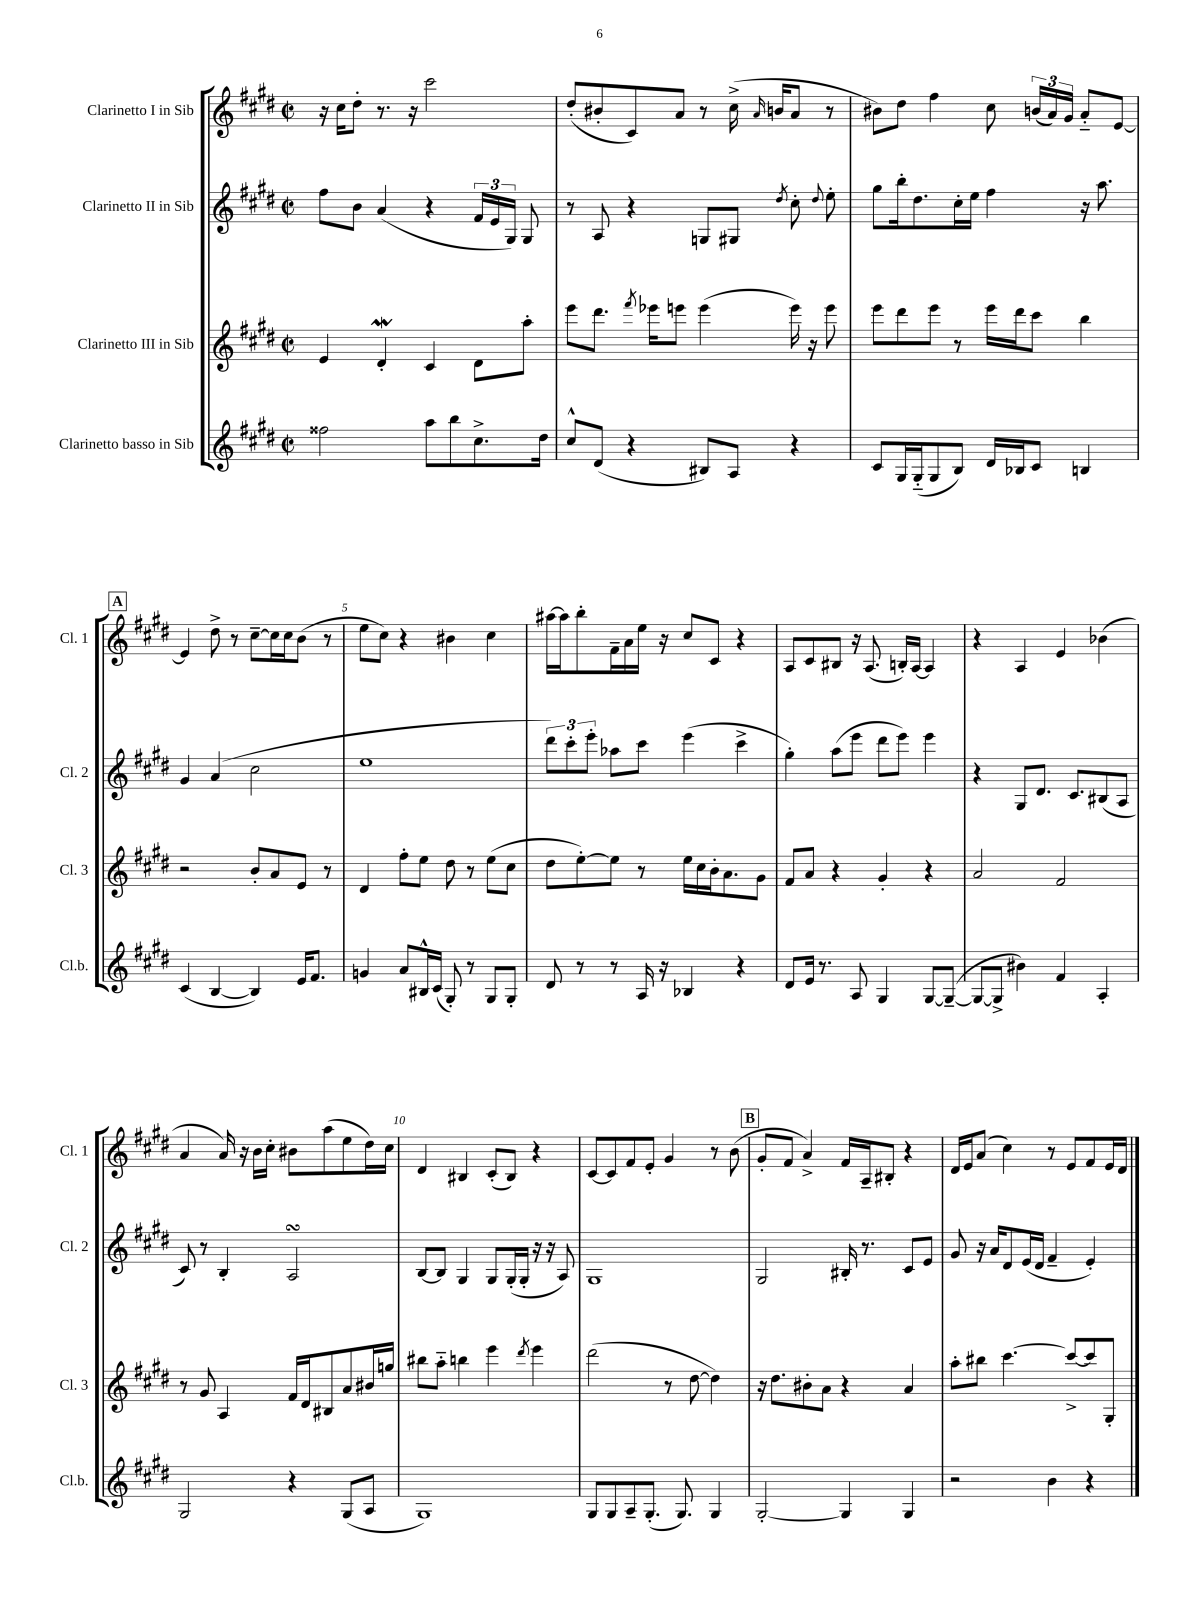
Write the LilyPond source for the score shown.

<<
\new StaffGroup <<
\new Staff = "s0" \with { instrumentName = "Clarinetto I in Sib" shortInstrumentName = "Cl. 1" } {
    \clef treble \key e \major \defaultTimeSignature \time 2/2
    \autoBeamOff r16 cis''16[ dis''8]-. r8. r16 cis'''2 |
    dis''8[-.( bis'8-. cis'8) a'8] r8 cis''16->( \grace { a'16 } b'16[ a'8] r8 |
    bis'8[) dis''8] fis''4 cis''8 \tuplet 3/2 { b'16[( a'16) gis'16] } a'8[-_ e'8]~ |
    \mark \markup { \box "A" } e'4 dis''8-> r8 cis''8[~-- cis''16 cis''16 b'8]( r8 |
    e''8[ cis''8]) r4 bis'4 cis''4 |
    ais''16[~ ais''16 b''8-. fis'16-- a'16 e''16] r16 cis''8[ cis'8] r4 |
    a8[ cis'8 bis8] r16 a8.( b16[-.) a16]~ a4 |
    r4 a4 e'4 bes'4( |
    a'4 a'16) r16 b'16[ cis''16]-. bis'8[ a''8( e''8 dis''16) cis''16] |
    dis'4 bis4 cis'8[-.( bis8]) r4 |
    cis'8[~ cis'8 fis'8 e'8]-. gis'4 r8 b'8( |
    \mark \markup { \box "B" } gis'8[-. fis'8] a'4->) fis'16[ a16-- bis8]-. r4 |
    dis'16[ e'16 a'8]( cis''4) r8 e'8[ fis'8 e'16 dis'16] \bar "|." |
}
\new Staff = "s1" \with { instrumentName = "Clarinetto II in Sib" shortInstrumentName = "Cl. 2" } {
    \clef treble \key e \major \defaultTimeSignature \time 2/2
    \autoBeamOff fis''8[ b'8] a'4( r4 \tuplet 3/2 { fis'16[ e'16 gis16]) } gis8 |
    r8 a8 r4 g8[ gis8] \acciaccatura { dis''8 } cis''8-. \appoggiatura { dis''8 } e''8-. |
    gis''8[ b''16-. dis''8. cis''16-. e''16] fis''4 r16 a''8. |
    \mark \markup { \box "A" } gis'4 a'4( cis''2 |
    e''1 |
    \tuplet 3/2 { dis'''8[) cis'''8-. e'''8]-. } aes''8[ cis'''8] e'''4( cis'''4-> |
    gis''4-.) a''8[( e'''8] dis'''8[ e'''8]) e'''4 |
    r4 gis8[ dis'8.] cis'8.[ bis8( a8] |
    cis'8) r8 b4-. a2\turn |
    b8[~ b8] gis4 gis8[ gis16-.( gis16]-. r16 r16 a8) |
    gis1 |
    \mark \markup { \box "B" } gis2 bis16-. r8. cis'8[ e'8] |
    gis'8 r16 a'16[ dis'8 e'16( dis'16] fis'4-- e'4-.) \bar "|." |
}
\new Staff = "s2" \with { instrumentName = "Clarinetto III in Sib" shortInstrumentName = "Cl. 3" } {
    \clef treble \key e \major \defaultTimeSignature \time 2/2
    \autoBeamOff e'4 dis'4-.\mordent cis'4 dis'8[ a''8]-. |
    e'''8[ dis'''8.] \acciaccatura { fis'''8 } ees'''16[ e'''8] e'''4( e'''16) r16 e'''8 |
    e'''8[ dis'''8 e'''8] r8 e'''16[ dis'''16 cis'''8] b''4 |
    \mark \markup { \box "A" } r2 b'8[-. a'8 e'8] r8 |
    dis'4 fis''8[-. e''8] dis''8 r8 e''8[( cis''8] |
    dis''8[ e''8~-.) e''8] r8 e''16[ cis''16 b'16-. a'8. gis'8] |
    fis'8[ a'8] r4 gis'4-. r4 |
    a'2 fis'2 |
    r8 gis'8 a4 fis'16[ dis'16 bis8 a'8 bis'16 g''16] |
    bis''8[ a''8]-_ b''4 e'''4 \acciaccatura { dis'''8 } e'''4 |
    dis'''2( r8 dis''8~ dis''4) |
    \mark \markup { \box "B" } r16 dis''8.[ bis'8-. a'8] r4 a'4 |
    a''8[-. bis''8] cis'''4.~ cis'''8[~-> cis'''8 gis8]-. \bar "|." |
}
\new Staff = "s3" \with { instrumentName = "Clarinetto basso in Sib" shortInstrumentName = "Cl.b." } {
    \clef treble \key e \major \defaultTimeSignature \time 2/2
    \autoBeamOff fisis''2 a''8[ b''8 cis''8.-> dis''16] |
    cis''8[-^ dis'8]( r4 bis8[) a8] r4 |
    cis'8[ gis16 gis16-_( gis8 b8]) dis'16[ bes16 cis'8] b4 |
    \mark \markup { \box "A" } cis'4( b4~ b4) e'16[ fis'8.] |
    g'4 a'8[ bis16-^ cis'16]( gis8-.) r8 gis8[ gis8]-. |
    dis'8 r8 r8 a16 r16 bes4 r4 |
    dis'8[ e'16] r8. a8 gis4 gis8[~ gis8]~--( |
    gis8[~ gis8]-> bis'4) fis'4 a4-. |
    gis2 r4 gis8[( a8] |
    gis1) |
    gis8[ gis8 a8-- gis8.]-.( gis8.) gis4 |
    \mark \markup { \box "B" } gis2~-. gis4 gis4 |
    r2 b'4 r4 \bar "|." |
}
>>
>>
\layout { \context { \Score \override BarNumber.break-visibility = ##(#f #t #t) barNumberVisibility = #(every-nth-bar-number-visible 5) } }
